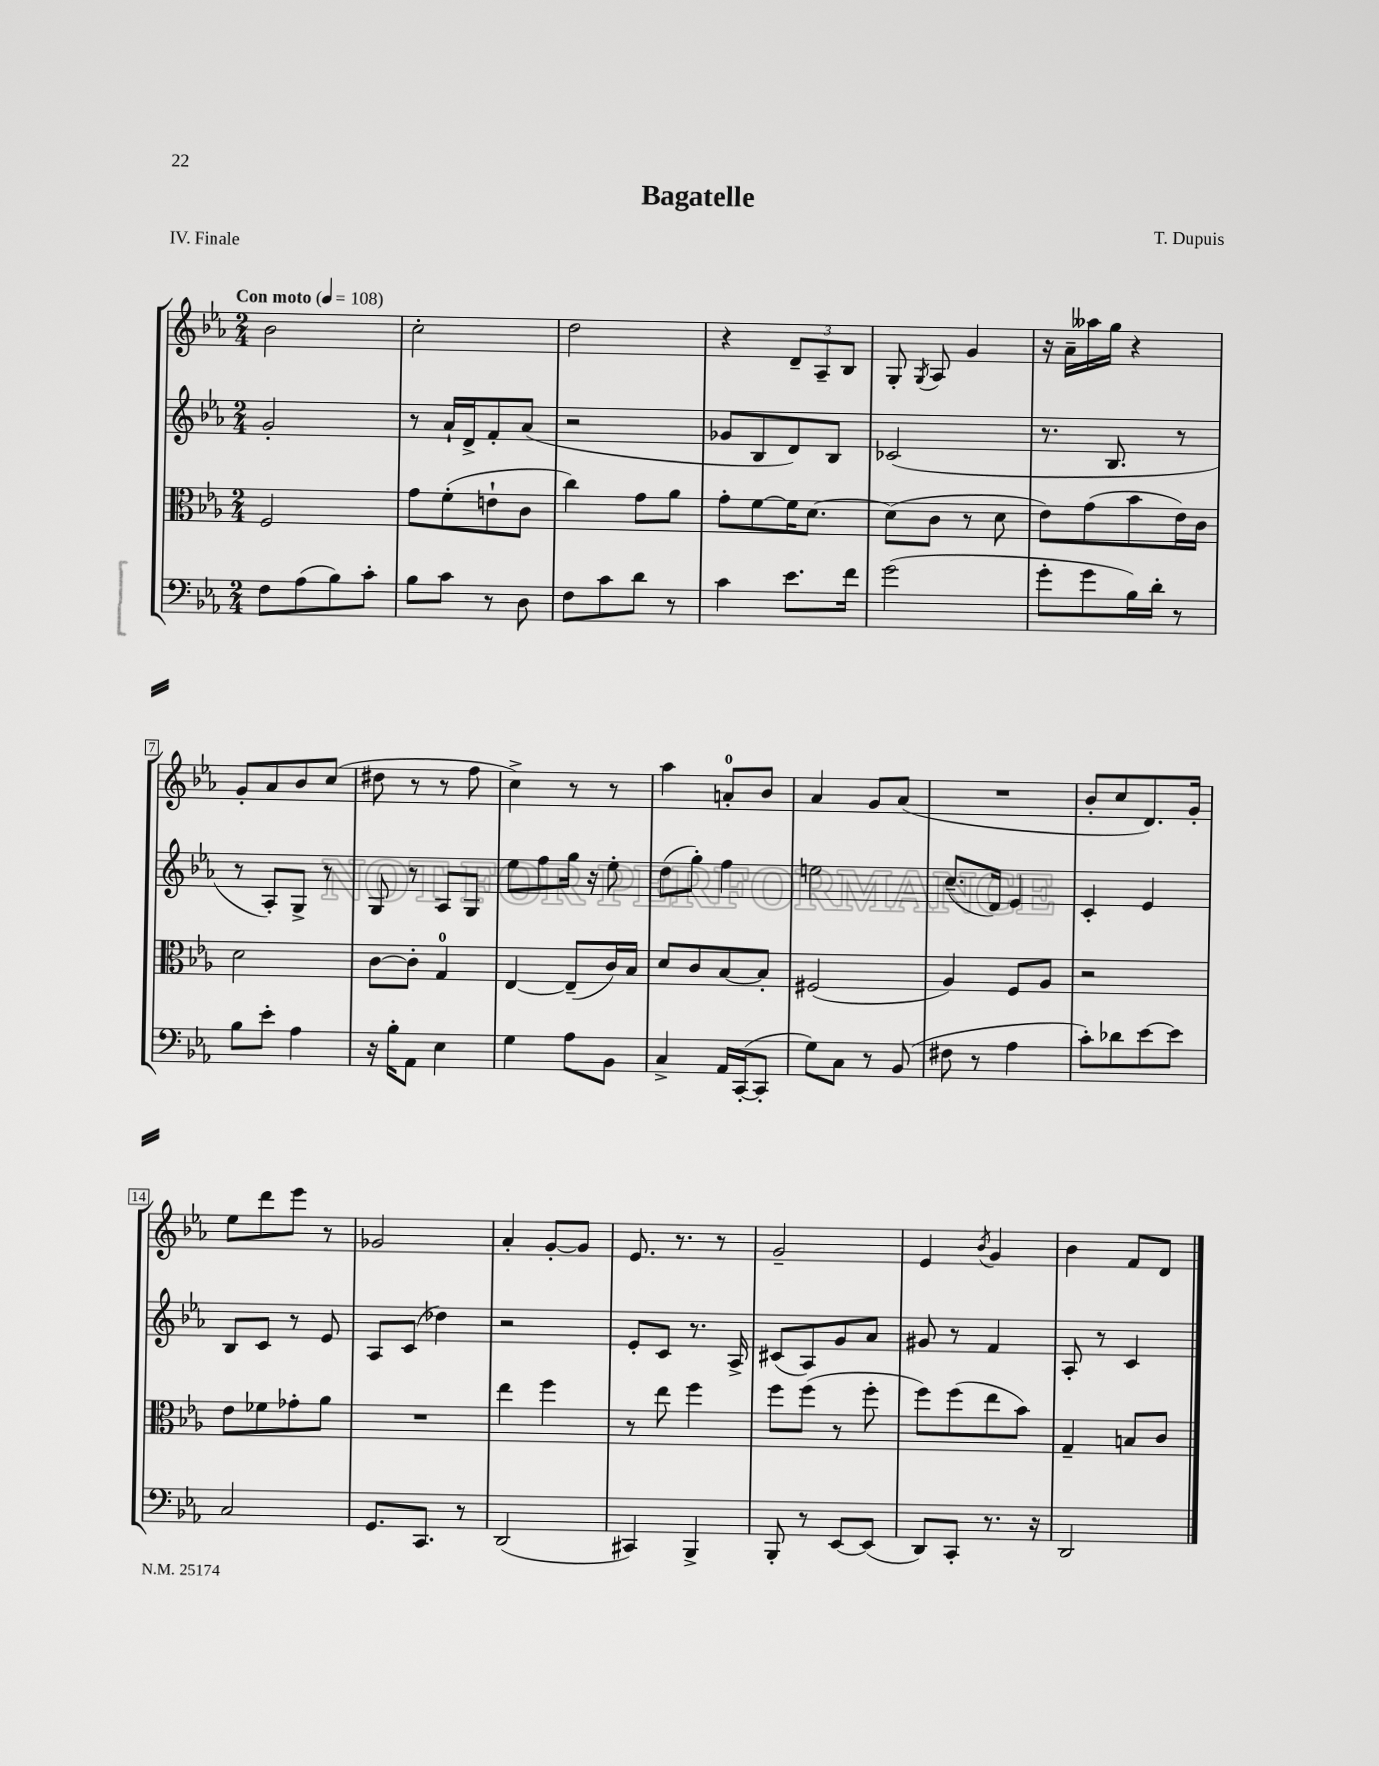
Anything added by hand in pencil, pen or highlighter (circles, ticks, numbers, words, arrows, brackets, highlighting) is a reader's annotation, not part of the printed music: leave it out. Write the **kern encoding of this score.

**kern	**kern	**kern	**kern
*part4	*part3	*part2	*part1
*staff4	*staff3	*staff2	*staff1
*clefF4	*clefC3	*clefG2	*clefG2
*k[b-e-a-]	*k[b-e-a-]	*k[b-e-a-]	*k[b-e-a-]
*M2/4	*M2/4	*M2/4	*M2/4
*MM108	*MM108	*MM108	*MM108
=1	=1	=1	=1
!	!	!	!LO:TX:a:B:t=Con moto
8F\L	2F/	2g'/	2b-\
(8A-\	.	.	.
8B-\)	.	.	.
8c'\J	.	.	.
=2	=2	=2	=2
8B-\L	8g\L	8r	2cc'\
8c\J	(8f'\	16a-`/LL	.
.	.	16d^/J	.
8r	8en`\	8f'/	.
8D\	8c\J	(8a-/J	.
=3	=3	=3	=3
8F\L	4cc\)	2r	2dd\
8c\	.	.	.
8d\J	8g\L	.	.
8r	8a-\J	.	.
=4	=4	=4	=4
4c\	8g'\L	8g-X/L	4r
.	[8f\	8B-/	.
8.e-\L	16f\K]	8d/)	12d~/L
.	[8.d\J	.	.
.	.	.	12A-~/
.	.	8B-/J	.
.	.	.	12B-/J
16f\Jk	.	.	.
=5	=5	=5	=5
(2g\	(8d\L]	(2c-X/	8G'/
.	.	.	8qG/
.	8c\J	.	8A-/
.	8r	.	4g/
.	8d\	.	.
=6	=6	=6	=6
8g'\L	8e-\L)	8.r	16r
.	.	.	16a-~\LL
8g\	(8g\	.	16aa--X\
.	.	8.B-/	16gg\JJ
16B-\L)	8b-\	.	4r
16d'\JJ	.	.	.
8r	16e-\L)	8r	.
.	16c\JJ	.	.
!!LO:LB:g=z
=7	=7	=7	=7
8B-\L	2d\	8r	8g'/L
8e-'\J	.	8A-'/L)	8a-/
4A-\	.	8G^/J	8b-/
.	.	8r	(8cc/J
=8	=8	=8	=8
16r	[8c\L	8G/	8dd#X\
16B-'\KL	.	.	.
8AA-\J	8c'\J]	8r	8r
4E-\	4G/	8A-/L	8r
.	.	8G/J	8ff\
=9	=9	=9	=9
4G\	[4E-/	8ee-\L	4cc^\)
.	.	8ff\	.
8A-\L	(8E-~/L]	16gg\Jk	8r
.	.	16r	.
8BB-\J	16c/L)	8ee-'\	8r
.	16B-/JJ	.	.
=10	=10	=10	=10
4C^/	8d/L	(8dd\L	4aa-\
.	8c/	8gg'\J)	.
16AA-/LL	[8B-/	4ff\	8an'/L
([16CC'/J	.	.	.
8CC'/J]	8B-'/J]	.	8b-/J
=11	=11	=11	=11
8G\L)	(2F#X/	2een\	4a-/
8C\J	.	.	.
8r	.	.	8g/L
(8BB-/	.	.	(8a-/J
=12	=12	=12	=12
8F#X\	4A-/)	(8.cc~/L	2r
8r	.	.	.
.	.	16d/Jk)	.
4A-\	8F/L	4e-/	.
.	8A-/J	.	.
=13	=13	=13	=13
8c'\L)	2r	4c'/	8b-'/L
8d-X\	.	.	8cc/
[8e-\	.	4e-/	8.d/)
8e-\J]	.	.	.
.	.	.	16g'/Jk
!!LO:LB:g=z
=14	=14	=14	=14
2C/	8e-\L	8B-/L	8ee-\L
.	8f-X\	8c/J	8ddd\
.	8g-X'\	8r	8eee-\J
.	8a-\J	8e-/	8r
=15	=15	=15	=15
8.GG/L	2r	8A-/L	2g-X/
.	.	(8c/J	.
8.CC/J	.	.	.
.	.	4dd-X\)	.
8r	.	.	.
=16	=16	=16	=16
(2DD/	4ee-\	2r	4a-'/
.	4ff\	.	[8g'/L
.	.	.	8g/J]
=17	=17	=17	=17
4CC#X/)	8r	8e-'/L	8.e-/
.	8ee-\	8c/J	.
.	.	.	8.r
4BBB-^/	4ff\	8.r	.
.	.	.	8r
.	.	16A-^/	.
=18	=18	=18	=18
8BBB-'/	8ff\L	(8c#X/L	2g~/
8r	(8ff\J	8A-/)	.
[8EE-/L	8r	8g/	.
(8EE-/J]	8ff'\	8a-/J	.
=19	=19	=19	=19
8DD/L)	8ff\L)	8g#X/	4e-/
8CC'/J	(8ff\	8r	.
.	.	.	8qb-/
8.r	8ee-\	4f/	4g/
.	8b-\J)	.	.
16r	.	.	.
=20	=20	=20	=20
2DD/	4G~/	8A-'/	4b-\
.	.	8r	.
.	8Bn/L	4c/	8f/L
.	8c/J	.	8d/J
==	==	==	==
*-	*-	*-	*-
